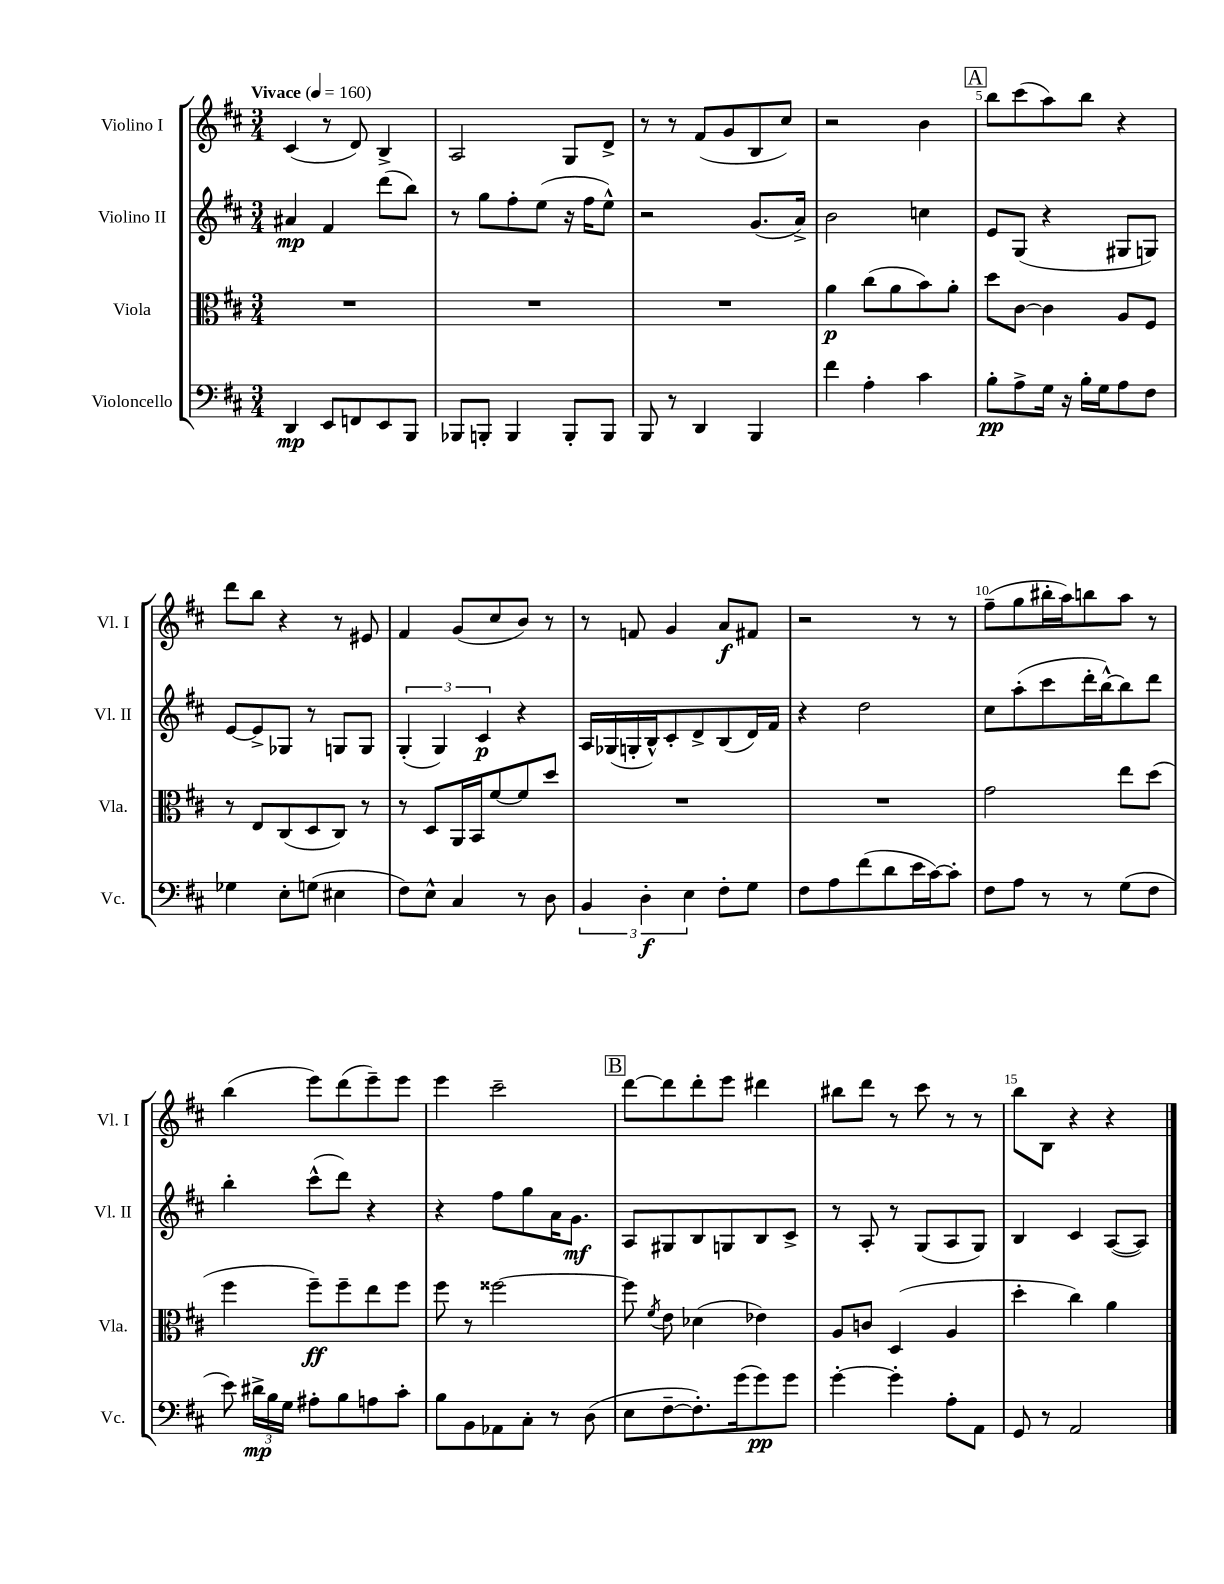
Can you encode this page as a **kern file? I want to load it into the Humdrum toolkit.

**kern	**dynam	**kern	**dynam	**kern	**dynam	**kern	**dynam
*part4	*part4	*part3	*part3	*part2	*part2	*part1	*part1
*staff4	*staff4	*staff3	*staff3	*staff2	*staff2	*staff1	*staff1
*I"Violoncello	*	*I"Viola	*	*I"Violino II	*	*I"Violino I	*
*I'Vc.	*	*I'Vla.	*	*I'Vl. II	*	*I'Vl. I	*
*clefF4	*	*clefC3	*	*clefG2	*	*clefG2	*
*k[f#c#]	*	*k[f#c#]	*	*k[f#c#]	*	*k[f#c#]	*
*M3/4	*	*M3/4	*	*M3/4	*	*M3/4	*
*MM160	*	*MM160	*	*MM160	*	*MM160	*
=1	=1	=1	=1	=1	=1	=1	=1
!	!	!	!	!	!	!LO:TX:a:B:t=Vivace	!
4DD/	mp	2.r	.	4a#X/	mp	(4c#/	.
8EE/L	.	.	.	4f#/	.	8r	.
8FFn/	.	.	.	.	.	8d/)	.
8EE/	.	.	.	(8ddd\L	.	4B^/	.
8BBB/J	.	.	.	8bb\J)	.	.	.
=2	=2	=2	=2	=2	=2	=2	=2
8BBB-X/L	.	2.r	.	8r	.	2A/	.
8BBBn'/J	.	.	.	8gg\L	.	.	.
4BBB/	.	.	.	8ff#'\	.	.	.
.	.	.	.	(8ee\J	.	.	.
8BBB'/L	.	.	.	16r	.	8G/L	.
.	.	.	.	16ff#\KL	.	.	.
8BBB/J	.	.	.	8ee^^\J)	.	8d^/J	.
=3	=3	=3	=3	=3	=3	=3	=3
8BBB/	.	2.r	.	2r	.	8r	.
8r	.	.	.	.	.	8r	.
4DD/	.	.	.	.	.	(8f#/L	.
.	.	.	.	.	.	8g/	.
4BBB/	.	.	.	(8.g/L	.	8B/	.
.	.	.	.	.	.	8cc#/J)	.
.	.	.	.	16a^/Jk)	.	.	.
=4	=4	=4	=4	=4	=4	=4	=4
4f#\	.	4a\	p	2b\	.	2r	.
4A'\	.	(8cc#\L	.	.	.	.	.
.	.	8a\	.	.	.	.	.
4c#\	.	8b\)	.	4ccn\	.	4b\	.
.	.	8a'\J	.	.	.	.	.
!!LO:REH:place=s1:t=A
=5	=5	=5	=5	=5	=5	=5	=5
8B'\L	pp	8dd\L	.	8e/L	.	8bb\L	.
8A^\	.	[8c#\J	.	(8G/J	.	(8ccc#\	.
16G\Jk	.	4c#\]	.	4r	.	8aa\)	.
16r	.	.	.	.	.	.	.
16B'\LL	.	.	.	.	.	8bb\J	.
16G\J	.	.	.	.	.	.	.
8A\	.	8A/L	.	8G#X/L	.	4r	.
8F#\J	.	8F#/J	.	8Gn/J)	.	.	.
!!LO:LB:g=z
=6	=6	=6	=6	=6	=6	=6	=6
4G-X\	.	8r	.	[8e/L	.	8ddd\L	.
.	.	8E/L	.	8e^/]	.	8bb\J	.
8E'\L	.	(8C#/	.	8G-X/J	.	4r	.
(8Gn\J	.	8D/	.	8r	.	.	.
4E#X\	.	8C#/J)	.	8Gn/L	.	8r	.
.	.	8r	.	8G/J	.	8e#X/	.
=7	=7	=7	=7	=7	=7	=7	=7
8F#\L)	.	8r	.	(6G'/	.	4f#/	.
8E^^\J	.	8D/L	.	.	.	.	.
.	.	.	.	6G/)	.	.	.
4C#/	.	16AA/L	.	.	.	(8g/L	.
.	.	16BB/J	.	.	.	.	.
.	.	.	.	6c#/	p	.	.
.	.	[8f#/	.	.	.	8cc#/	.
8r	.	8f#/]	.	4r	.	8b/J)	.
8D\	.	8dd/J	.	.	.	8r	.
=8	=8	=8	=8	=8	=8	=8	=8
6BB/	.	2.r	.	16A/LL	.	8r	.
.	.	.	.	(16G-X/	.	.	.
.	.	.	.	16Gn'/	.	8fn/	.
6D'\	f	.	.	.	.	.	.
.	.	.	.	16B^^/J)	.	.	.
.	.	.	.	8c#'/	.	4g/	.
6E\	.	.	.	.	.	.	.
.	.	.	.	8d^/	.	.	.
8F#'\L	.	.	.	(8B/	.	8a/L	f
8G\J	.	.	.	16d/L)	.	8f#X/J	.
.	.	.	.	16f#/JJ	.	.	.
=9	=9	=9	=9	=9	=9	=9	=9
8F#\L	.	2.r	.	4r	.	2r	.
8A\	.	.	.	.	.	.	.
(8f#\	.	.	.	2dd\	.	.	.
8d\	.	.	.	.	.	.	.
16e\L	.	.	.	.	.	8r	.
[16c#\J)	.	.	.	.	.	.	.
8c#'\J]	.	.	.	.	.	8r	.
=10	=10	=10	=10	=10	=10	=10	=10
8F#\L	.	2g\	.	8cc#\L	.	(8ff#~\L	.
8A\J	.	.	.	(8aa'\	.	8gg\	.
8r	.	.	.	8ccc#\	.	16bb#X'\L	.
.	.	.	.	.	.	16aa\J)	.
8r	.	.	.	16ddd'\L	.	8bbn\	.
.	.	.	.	[16bb^^\J)	.	.	.
(8G\L	.	8ee\L	.	8bb\]	.	8aa\J	.
8F#\J	.	(8dd\J	.	8ddd\J	.	8r	.
!!LO:LB:g=z
=11	=11	=11	=11	=11	=11	=11	=11
8e\)	.	4ff#\	.	4bb'\	.	(4bb\	.
24d#X^\LL	mp	.	.	.	.	.	.
24B\	.	.	.	.	.	.	.
24G\JJ	.	.	.	.	.	.	.
8A#X'\L	.	8ff#~\L)	ff	(8ccc#^^\L	.	8eee\L)	.
8B\	.	8ff#~\	.	8ddd\J)	.	(8ddd\	.
8An\	.	8ee\	.	4r	.	8eee~\)	.
8c#'\J	.	8ff#\J	.	.	.	8eee\J	.
=12	=12	=12	=12	=12	=12	=12	=12
8B\L	.	8ff#\	.	4r	.	4eee\	.
8BB\	.	8r	.	.	.	.	.
8AA-X\	.	[2ff##X\	.	8ff#\L	.	2ccc#~\	.
8C#'\J	.	.	.	8gg\	.	.	.
8r	.	.	.	16a\K	.	.	.
.	.	.	.	8.g\J	mf	.	.
(8D\	.	.	.	.	.	.	.
!!LO:REH:place=s1:t=B
=13	=13	=13	=13	=13	=13	=13	=13
8E\L	.	8ff##\]	.	8A/L	.	[8ddd\L	.
.	.	8qf#/	.	.	.	.	.
[8F#~\	.	8e\	.	8G#X/	.	8ddd\]	.
8.F#'\])	.	(4d-X\	.	8B/	.	8ddd'\	.
.	.	.	.	8Gn/	.	8eee\J	.
(16g\k	.	.	.	.	.	.	.
8g\)	pp	4e-X\)	.	8B/	.	4ddd#X\	.
8g\J	.	.	.	8c#^/J	.	.	.
=14	=14	=14	=14	=14	=14	=14	=14
[4g'\	.	8A/L	.	8r	.	8bb#X\L	.
.	.	8cn/J	.	8A'/	.	8ddd\J	.
4g'\]	.	(4D/	.	8r	.	8r	.
.	.	.	.	(8G/L	.	8ccc#\	.
8A'\L	.	4A/	.	8A/	.	8r	.
8AA\J	.	.	.	8G/J)	.	8r	.
=15	=15	=15	=15	=15	=15	=15	=15
8GG/	.	4dd'\	.	4B/	.	8bb\L	.
8r	.	.	.	.	.	8B\J	.
2AA/	.	4cc#\)	.	4c#/	.	4r	.
.	.	4a\	.	([8A/L	.	4r	.
.	.	.	.	8A/J])	.	.	.
==	==	==	==	==	==	==	==
*-	*-	*-	*-	*-	*-	*-	*-
